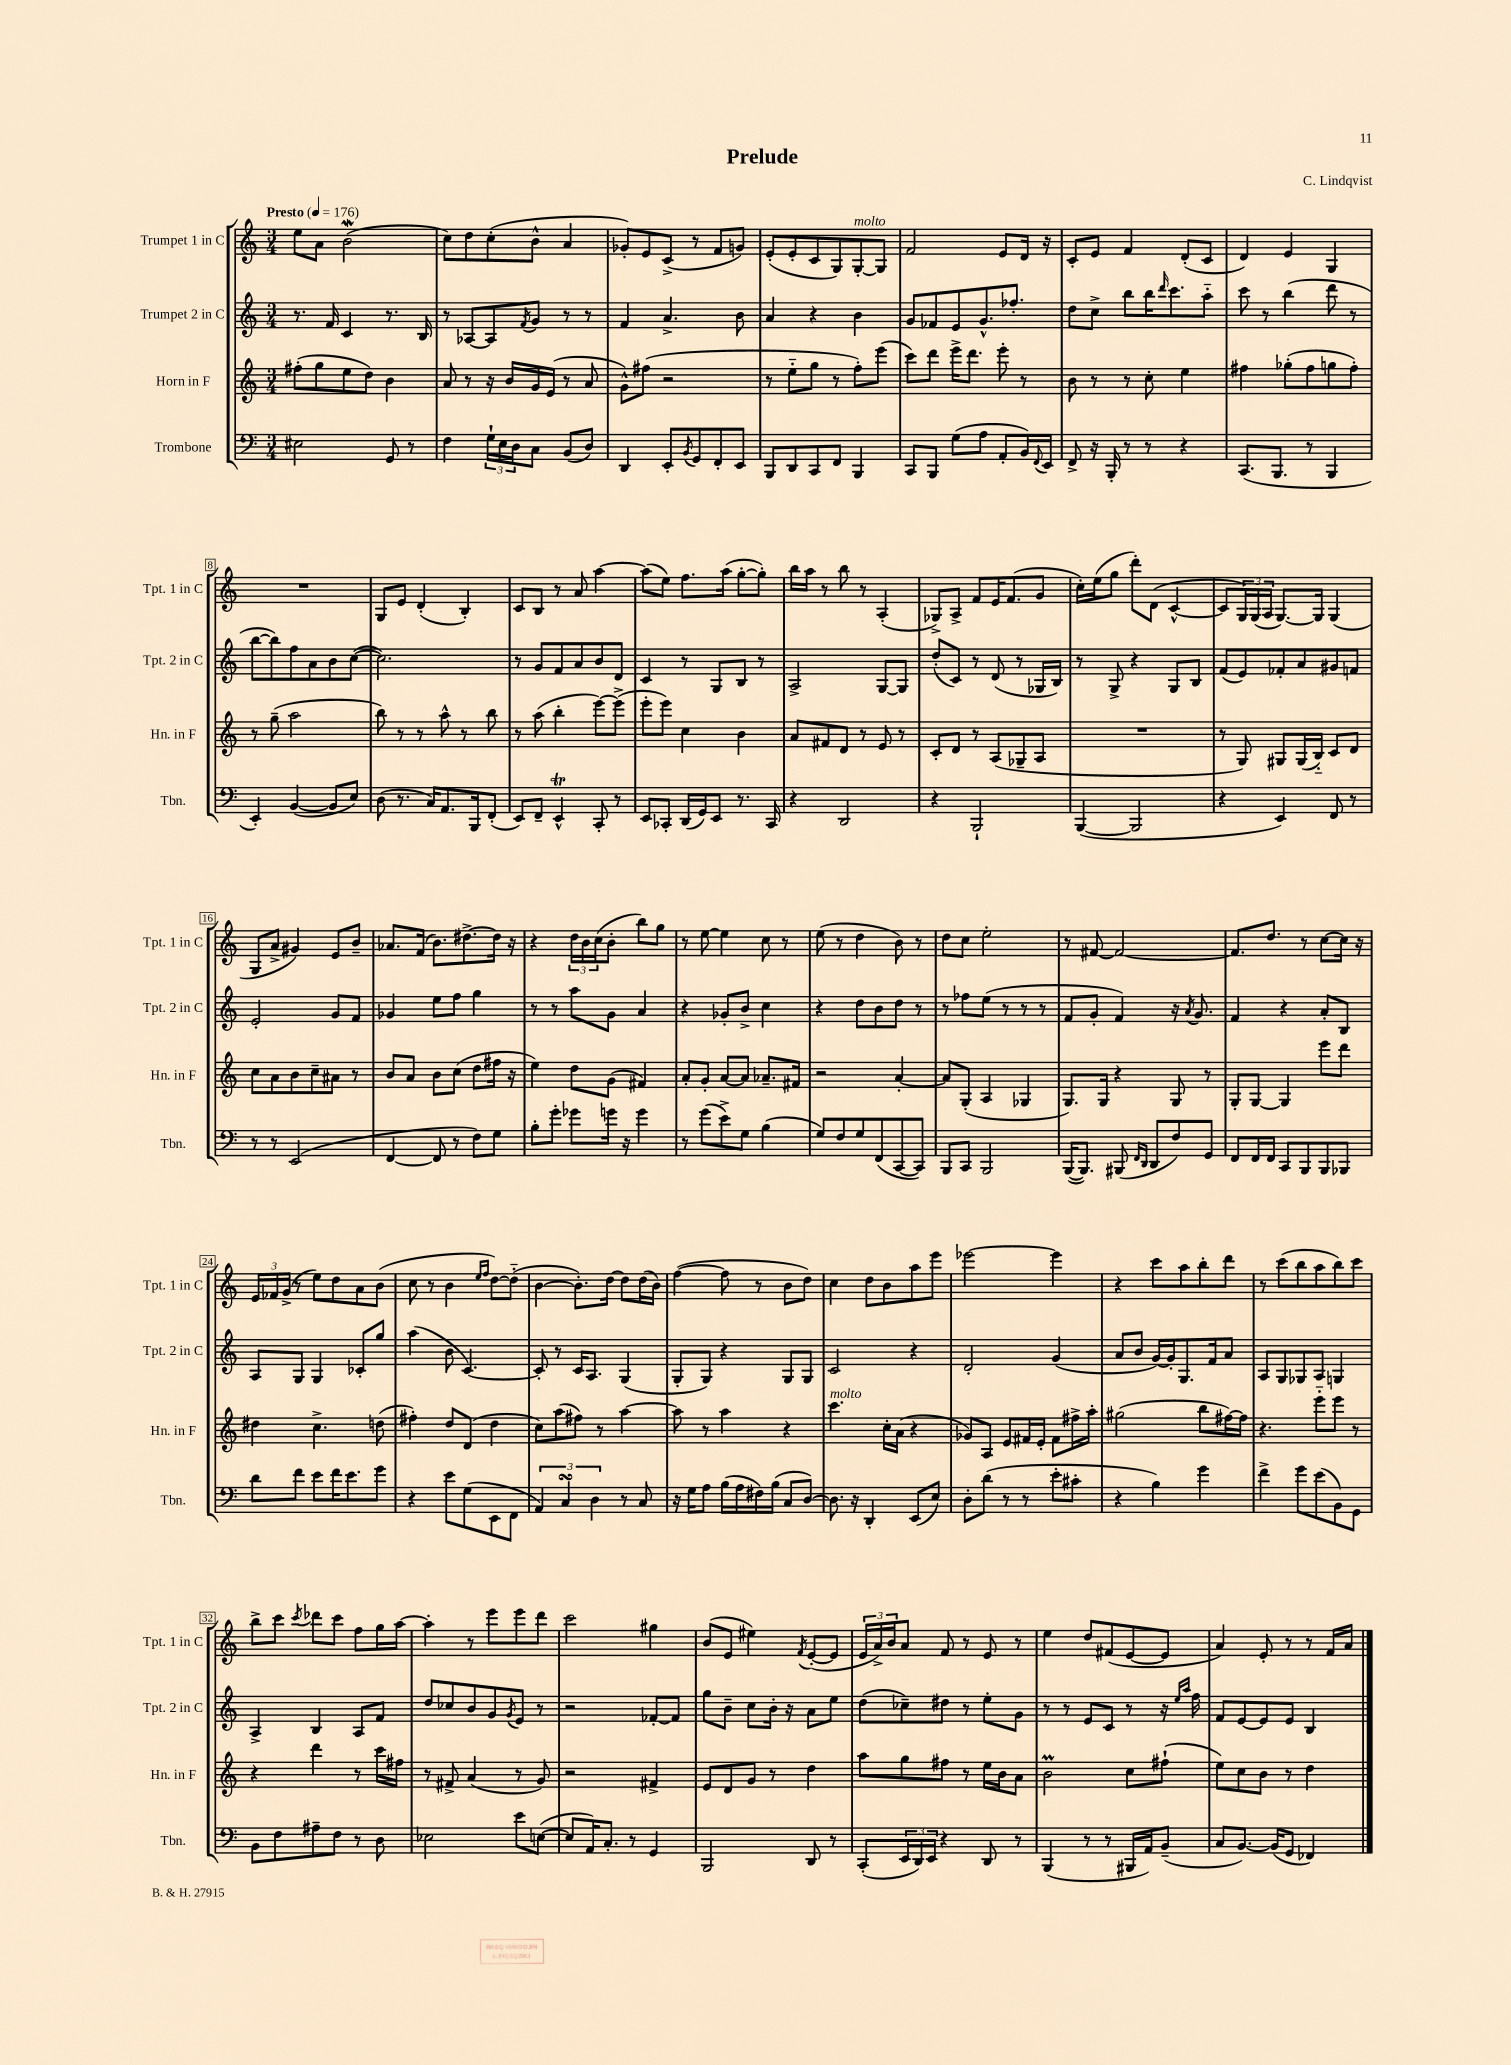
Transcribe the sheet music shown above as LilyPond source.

\header { title = "Prelude" composer = "C. Lindqvist" }
<<
\new StaffGroup <<
\new Staff = "s0" \with { instrumentName = "Trumpet 1 in C" shortInstrumentName = "Tpt. 1 in C" } {
    \clef treble \key c \major \numericTimeSignature \time 3/4 \tempo "Presto" 4 = 176
    e''8 a'8 b'2\mordent( |
    c''8) d''8 c''8-.( b'8-^ a'4 |
    ges'8-.) e'8 c'8->( r8 f'8 g'8) |
    e'8-.( e'8-. c'8 g8) g8~-.^\markup { \italic "molto" } g8 |
    f'2 e'8 d'16 r16 |
    c'8-. e'8 f'4 d'8-.( c'8 |
    d'4) e'4 g4 |
    R2. |
    g8 e'8 d'4-.( b4-.) |
    c'8 b8 r8 a'8 a''4~ |
    a''8( e''8) f''8. a''16( g''8~-. g''8-.) |
    b''16 a''16 r8 b''8 r8 a4-.( |
    ges8->) a8-> f'8 e'16 f'8.( g'8 |
    c''16-.) e''16( g''8 d'''8-.) d'8( c'4~-^ |
    c'8 \tuplet 3/2 { g16) g16( a16 } g8.~) g16 g4( |
    g8 a'8-> gis'4) e'8 b'8-- |
    aes'8. f'16( b'8.) dis''8.~-> dis''16 r16 |
    r4 \tuplet 3/2 { d''16 b'16 c''16( } b'8-. b''8) g''8 |
    r8 e''8~ e''4 c''8 r8 |
    e''8( r8 d''4 b'8) r8 |
    d''8 c''8 e''2-. |
    r8 fis'8~ fis'2~ |
    fis'8. d''8. r8 c''8~ c''16 r16 |
    \tuplet 3/2 { e'16 fes'16 g'16->( } r8 e''8) d''8 a'8 b'8( |
    c''8 r8 b'4 \grace { e''16 f''16 } d''8~) d''8-_( |
    b'4~ b'8.-.) d''16~ d''8 d''16( b'16) |
    f''4~( f''8 r8 b'8 d''8) |
    c''4 d''8 b'8 a''8 e'''8 |
    ees'''2~ ees'''4 |
    r4 c'''8 a''8 b''8-. d'''8 |
    r8 c'''8( b''8 a''8 b''8) c'''8 |
    b''8-> c'''8 \acciaccatura { c'''8 } des'''8 c'''8 f''8 g''16 a''16~ |
    a''4-. r8 e'''8 e'''8 d'''8 |
    c'''2 gis''4 |
    b'8( e'8 eis''4) \acciaccatura { f'8 } e'8~-.( e'8 |
    \tuplet 3/2 { e'16 a'16->) b'16 } a'8 f'8 r8 e'8 r8 |
    e''4 d''8 fis'8( e'8~ e'8 |
    a'4) e'8-. r8 r8 f'16 a'16 \bar "|." |
}
\new Staff = "s1" \with { instrumentName = "Trumpet 2 in C" shortInstrumentName = "Tpt. 2 in C" } {
    \clef treble \key c \major \numericTimeSignature \time 3/4
    r8. f'16 c'4 r8. b16 |
    r8 aes8~ aes8 \acciaccatura { f'8 } g'8 r8 r8 |
    f'4 a'4.-> b'8 |
    a'4 r4 b'4 |
    g'8 fes'8 e'8 g'8.-^ fes''8.-. |
    d''8 c''8-> b''8 b''16 \grace { d'''16 } c'''8. a''8-_ |
    c'''8 r8 b''4( d'''8 r8 |
    b''8~ b''8) f''8 a'8 b'8 c''8~( |
    c''2.) |
    r8 g'8 f'8 a'8 b'8 d'8 |
    c'4 r8 g8 b8 r8 |
    a2-> g8~ g8 |
    d''8-.( c'8) r8 d'8( r8 ges16 b16) |
    r8 g8-> r4 g8 b8 |
    f'8( e'8) fes'8-. a'8 gis'8 f'8 |
    e'2-. g'8 f'8 |
    ges'4 e''8 f''8 g''4 |
    r8 r8 a''8 g'8 a'4 |
    r4 ges'8-. b'8-> c''4 |
    r4 d''8 b'8 d''8 r8 |
    r8 fes''8 e''8( r8 r8 r8 |
    f'8 g'8-. f'4) r16 \acciaccatura { a'8 } g'8. |
    f'4 r4 a'8-. b8 |
    a8 g8 g4 ces'8-. g''8 |
    a''4( b'8 c'4.~) |
    c'8-. r8 c'16 a8. g4( |
    g8-. g8) r4 g8 g8 |
    c'2 r4 |
    d'2-. g'4( |
    a'8 b'8 g'16~) g'16-. g8. f'16 a'8 |
    a8 g8 ges8 a8 g4 |
    a4-> b4 a8 f'8 |
    d''8 ces''8 b'8 g'8 \acciaccatura { g'8 } e'8 r8 |
    r2 fes'8~-. fes'8 |
    g''8 b'8-- c''8 b'16-. r16 a'8 e''8 |
    d''8( ces''8--) dis''8 r8 e''8-. g'8 |
    r8 r8 e'8 c'8 r8 r16 \grace { e''16 a''16 } f''16 |
    f'8 e'8~ e'8 e'8 b4 \bar "|." |
}
\new Staff = "s2" \with { instrumentName = "Horn in F" shortInstrumentName = "Hn. in F" } {
    \clef treble \key c \major \numericTimeSignature \time 3/4
    fis''8-.( g''8 e''8 d''8) b'4 |
    a'8 r8 r16 b'16 g'16 e'16( r8 a'8 |
    g'8-^) fis''8( r2 |
    r8 e''8-_ g''8 r8 f''8-.) e'''8( |
    c'''8) d'''8 e'''16-> d'''8. e'''8-. r8 |
    b'8 r8 r8 c''8-. e''4 |
    fis''4 ges''8-.( fis''8 g''8 fis''8-.) |
    r8 g''8--( a''2 |
    b''8) r8 r8 a''8-^ r8 b''8 |
    r8 a''8( b''4-. e'''8~) e'''8->( |
    e'''8-. e'''8) c''4 b'4 |
    a'8 fis'8 d'8 r8 e'8 r8 |
    c'8-. d'8 r8 a8( ges8-- a8 |
    R2. |
    r8 g8) gis8 gis16( b16-_) c'8 d'8 |
    c''8 a'8 b'8 c''8-- ais'8 r8 |
    b'8 a'8 b'8 c''8( d''8 fis''16 r16 |
    e''4) d''8 g'8( fis'4) |
    a'8-. g'8-. a'8~ a'8 aes'8.-- fis'16 |
    r2 a'4~-. |
    a'8 g8-.( a4 ges4 |
    g8.) g16 r4 g8 r8 |
    g8-. g8~ g4 e'''8 d'''8 |
    dis''4 c''4.-> d''8( |
    fis''4-.) d''8 d'8( d''4 |
    c''8) a''8( fis''8) r8 a''4~ |
    a''8 r8 a''4 r4 |
    c'''4.^\markup { \italic "molto" } c''16-. a'16( r4 |
    ges'8) a8 e'8 fis'16 e'16-. fis'8 fis''16-> a''16-. |
    gis''2( b''8 fis''16~) fis''16 |
    r4. e'''8-_ e'''8 r8 |
    r4 d'''4 r8 c'''16 fis''16 |
    r8 fis'8-> a'4( r8 g'8) |
    r2 fis'4-> |
    e'8 d'8 g'8 r8 d''4 |
    a''8 g''8 fis''8 r8 e''16 b'16 a'8 |
    b'2\prall c''8 fis''8-!( |
    e''8) c''8 b'8 r8 d''4 \bar "|." |
}
\new Staff = "s3" \with { instrumentName = "Trombone" shortInstrumentName = "Tbn." } {
    \clef bass \key c \major \numericTimeSignature \time 3/4
    eis2 g,8 r8 |
    f4 \tuplet 3/2 { g16-! e16 d16 } c8 b,8( d8) |
    d,4 e,8-. \acciaccatura { b,8 } g,8 f,8-. e,8 |
    b,,8 d,8 c,8 f,8 b,,4 |
    c,8 b,,8 g8( a8 a,8-. b,16) \appoggiatura { f,8 } e,16 |
    f,8-> r16 b,,16-. r8 r8 r4 |
    c,8.( b,,8. r8 b,,4 |
    e,4-.) b,4~( b,8 e8) |
    d8( r8. c16) a,8. b,,16 f,8-.( |
    e,8) f,8-- e,4-^\trill c,8-. r8 |
    e,8 ces,8-. d,16( g,16) e,8 r8. ces,16 |
    r4 d,2 |
    r4 b,,2-! |
    b,,4~( b,,2 |
    r4 e,4) f,8 r8 |
    r8 r8 e,2( |
    f,4~ f,8 r8 f8) g8 |
    b8-. g'8-. ges'8 g'16 r16 g'4 |
    r8 g'8( e'8->) g8 b4( |
    g8) f8 g8 f,8( c,8~ c,8) |
    b,,8 c,8 b,,2 |
    b,,16~( b,,8.) bis,,8( \grace { f,16 d,16 } d,8 f8) g,8 |
    f,8 f,16 f,16 c,8 b,,8 b,,8 bes,,8 |
    d'8 f'8 e'8 f'16 e'8. g'8 |
    r4 e'8 g8( e,8 f,8 |
    \tuplet 3/2 { a,4) c4\turn d4 } r8 c8 |
    r16 g16 a8 b16( a16 fis16) b16( c8 d8~) |
    d8. r16 d,4-. e,8( e8) |
    d8-. d'8( r8 r8 e'8-. cis'8-. |
    r4 b4) g'4 |
    f'4-> g'8 e'8( b,8) g,8 |
    b,8 f8 ais8-- f8 r8 d8 |
    ees2 e'8 e8~( |
    e8 a,16) c8.-. r8 g,4 |
    b,,2 d,8 r8 |
    c,8-.( \tuplet 3/2 { e,16 d,16) e,16 } r4 d,8 r8 |
    b,,4( r8 r8 bis,,16 a,16) b,8--( |
    c8 b,8.~) b,16( g,8 fes,4) \bar "|." |
}
>>
>>
\layout { \context { \Score \override BarNumber.stencil = #(make-stencil-boxer 0.1 0.3 ly:text-interface::print) } }
